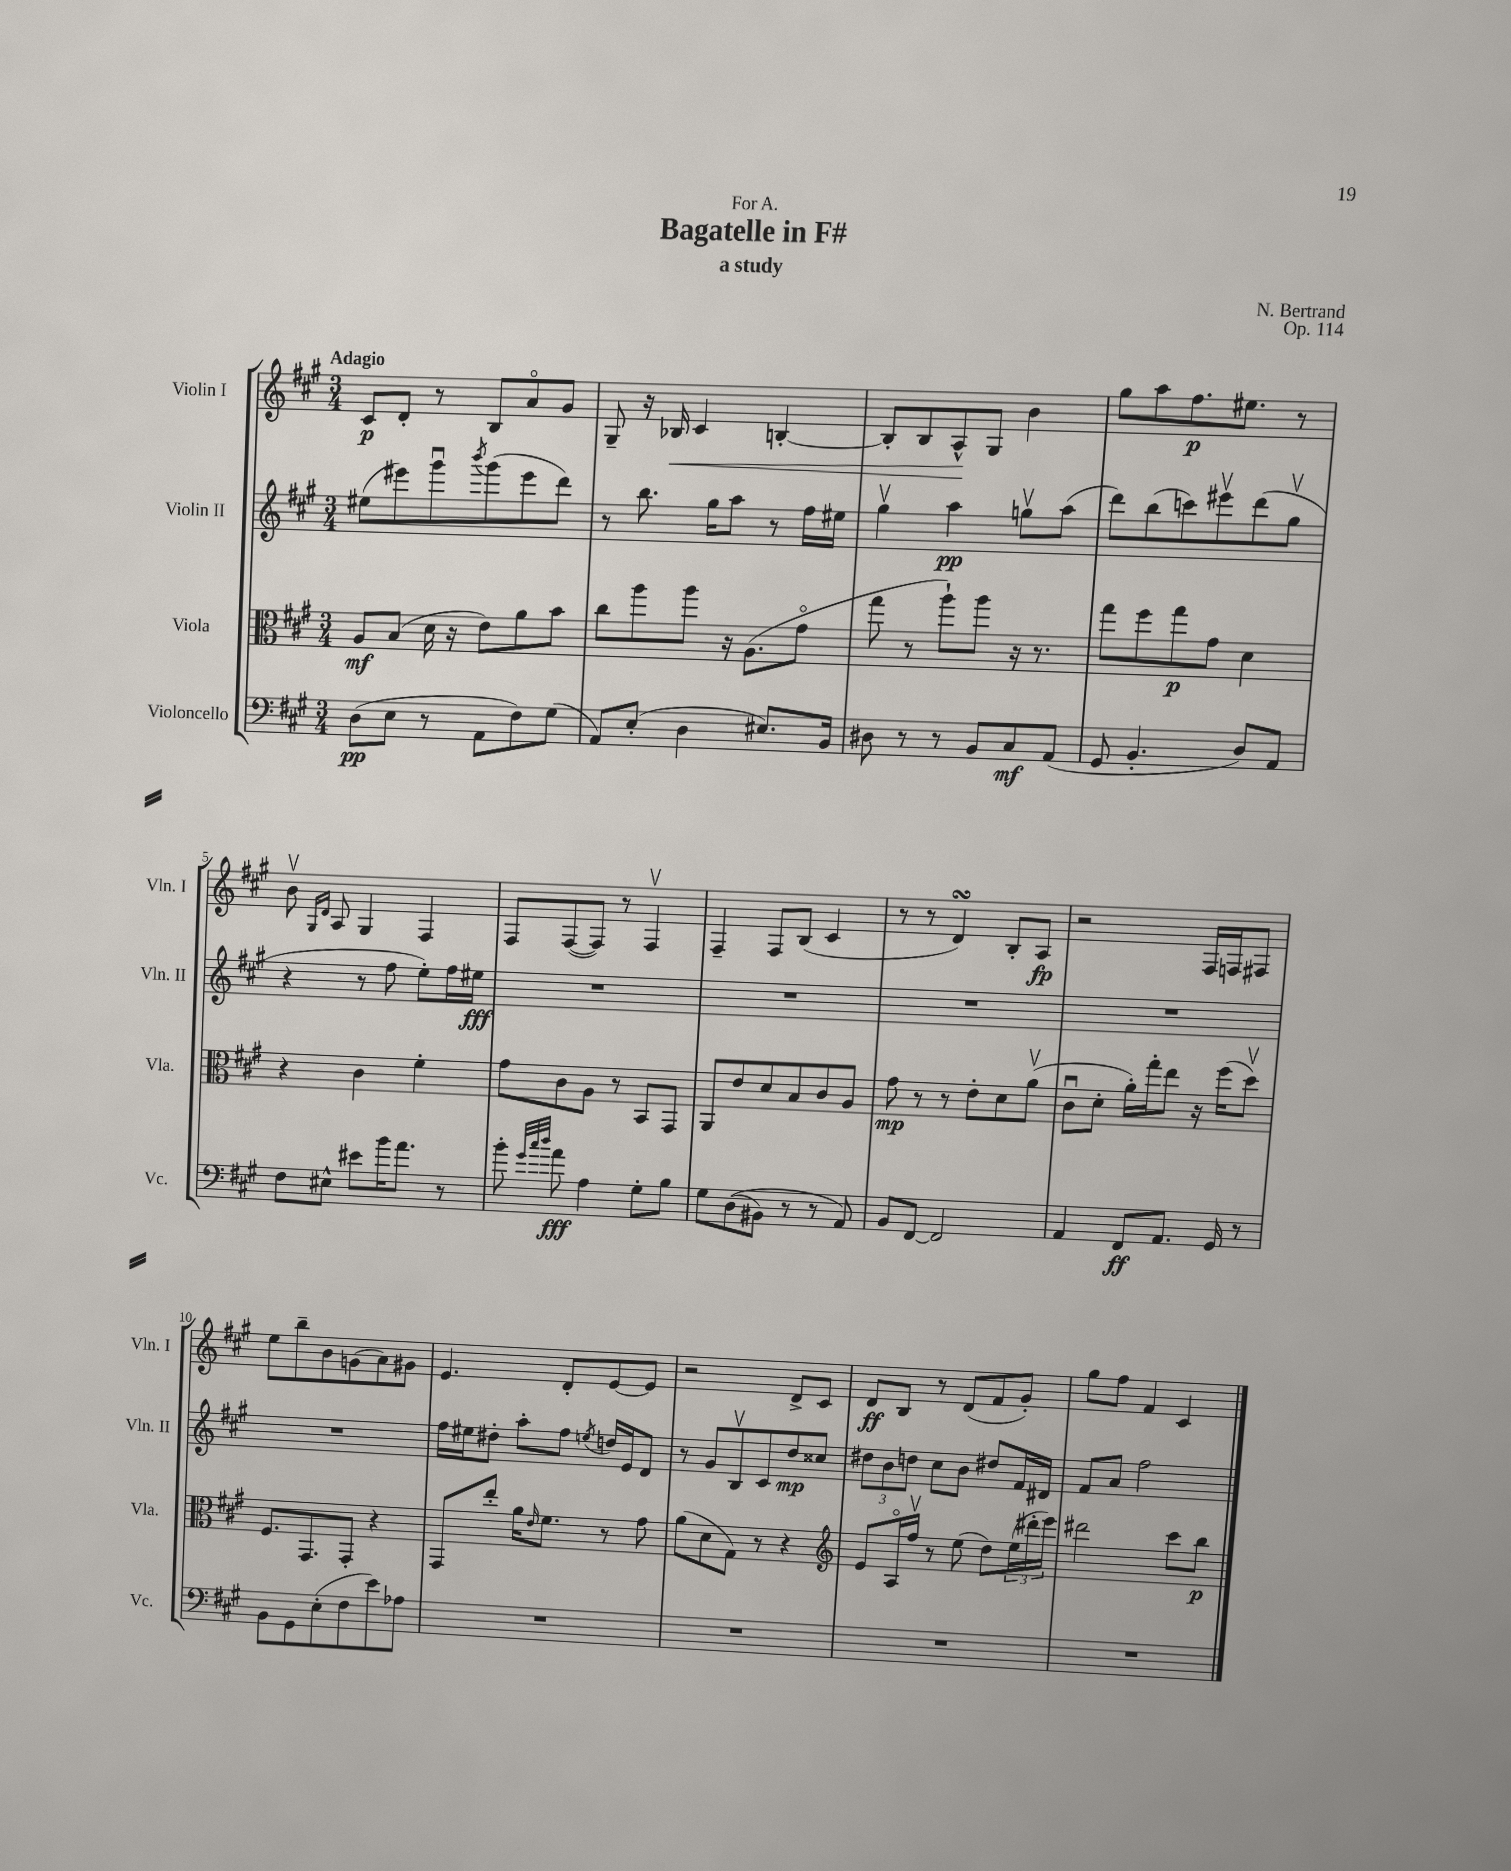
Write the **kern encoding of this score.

**kern	**dynam	**kern	**dynam	**kern	**dynam	**kern	**dynam
*part4	*part4	*part3	*part3	*part2	*part2	*part1	*part1
*staff4	*staff4	*staff3	*staff3	*staff2	*staff2	*staff1	*staff1
*I"Violoncello	*	*I"Viola	*	*I"Violin II	*	*I"Violin I	*
*I'Vc.	*	*I'Vla.	*	*I'Vln. II	*	*I'Vln. I	*
*clefF4	*	*clefC3	*	*clefG2	*	*clefG2	*
*k[f#c#g#]	*	*k[f#c#g#]	*	*k[f#c#g#]	*	*k[f#c#g#]	*
*M3/4	*	*M3/4	*	*M3/4	*	*M3/4	*
=1	=1	=1	=1	=1	=1	=1	=1
!	!	!	!	!	!	!LO:TX:a:B:t=Adagio	!
(8D\L	pp	8A/L	mf	(8ee#X\L	.	8c#/L	p
8E\J	.	(8B/J	.	8eee#X\)	.	8d'/J	.
8r	.	16d\	.	8ggg#u\	.	8r	.
.	.	16r	.	.	.	.	.
.	.	.	.	8qbbb/	.	.	.
8AA\L	.	8e\L)	.	(8ggg#\	.	8B/L	.
8F#\)	.	8a\	.	8eee#\	.	8a/	.
(8G#\J	.	8b\J	.	8ddd\J)	.	8g#/J	.
=2	=2	=2	=2	=2	=2	=2	=2
8AA/L)	.	8cc#\L	.	8r	.	8G#~/	.
(8E'/J	.	8aa\	.	8.bb\	.	16r	.
!	!	!	!	!	!	!	!LO:HP:b
.	.	.	.	.	.	16B-X/	<
4D\	.	8aa\J	.	.	.	4c#/	.
.	.	.	.	16gg#\KL	.	.	.
.	.	16r	.	8aa\J	.	.	.
.	.	(8.A\L	.	.	.	.	.
8.E#X/L)	.	.	.	8r	.	[4Bn'/	.
.	.	8g#\J	.	16ff#\LL	.	.	.
16BB/Jk	.	.	.	16ee#X\JJ	.	.	.
=3	=3	=3	=3	=3	=3	=3	=3
8D#X\	.	8gg#\	.	4gg#v\	.	8B'/L]	.
8r	.	8r	.	.	.	8B/	.
8r	.	8aa`\L)	.	4aa\	pp	8A^^/	.
8BB/L	.	8aa\J	.	.	.	8G#/J	[
8C#/	mf	16r	.	8ggnv\L	.	4b\	.
.	.	8.r	.	.	.	.	.
(8AA/J	.	.	.	(8aa\J	.	.	.
=4	=4	=4	=4	=4	=4	=4	=4
8GG#/	.	8gg#\L	.	8ddd\L)	.	8gg#\L	.
4.BB'/	.	8ff#\	.	(8bb\	.	8aa\	.
.	.	8gg#\	p	8cccn\)	.	8.ff#\	p
.	.	8g#\J	.	8eee#Xv\	.	.	.
.	.	.	.	.	.	8.ee#X\J	.
8D/L)	.	4d\	.	(8ddd\	.	.	.
8AA/J	.	.	.	8gg#v\J	.	8r	.
!!LO:LB:g=z
=5	=5	=5	=5	=5	=5	=5	=5
8F#\L	.	4r	.	4r	.	8bv\	.
.	.	.	.	.	.	16qqG#/LL	.
.	.	.	.	.	.	16qqd/JJ	.
8E#X^^\J	.	.	.	.	.	8A/	.
8e#X\L	.	4c#\	.	8r	.	4G#/	.
16b\K	.	.	.	8ff#\	.	.	.
8.a\J	.	.	.	.	.	.	.
.	.	4f#'\	.	8ee'\L)	.	4F#/	.
8r	.	.	.	16ff#\L	.	.	.
.	.	.	.	16ee#X\JJ	fff	.	.
=6	=6	=6	=6	=6	=6	=6	=6
8b'\	.	8g#\L	.	2.r	.	8F#/L	.
32qqg#/LLL	.	.	.	.	.	.	.
32qqcc#/	.	.	.	.	.	.	.
32qqdd/JJJ	.	.	.	.	.	.	.
8a\	fff	8c#\	.	.	.	([8F#/	.
4A\	.	8A\J	.	.	.	8F#/J])	.
.	.	8r	.	.	.	8r	.
8G#'\L	.	8BB/L	.	.	.	4F#v/	.
8B\J	.	8GG#/J	.	.	.	.	.
=7	=7	=7	=7	=7	=7	=7	=7
8G#\L	.	8AA/L	.	2.r	.	4F#~/	.
((8D\	.	8e/	.	.	.	.	.
8BB#X\J)	.	8d/	.	.	.	8F#/L	.
8r	.	8B/	.	.	.	(8B/J	.
8r	.	8c#/	.	.	.	4c#/	.
8AA/)	.	8A/J	.	.	.	.	.
=8	=8	=8	=8	=8	=8	=8	=8
8BB/L	.	8g#\	mp	2.r	.	8r	.
[8FF#/J	.	8r	.	.	.	8r	.
2FF#/]	.	8r	.	.	.	4dsSSs/)	.
.	.	8e'\L	.	.	.	.	.
.	.	8d\	.	.	.	8B'/L	.
.	.	(8av\J	.	.	.	8A/J	fp
=9	=9	=9	=9	=9	=9	=9	=9
4AA/	.	8c#u\L	.	2.r	.	2r	.
.	.	8d'\J	.	.	.	.	.
8FF#/L	ff	16a'\LL)	.	.	.	.	.
.	.	16gg#'\J	.	.	.	.	.
8.AA/J	.	8ee\J	.	.	.	.	.
.	.	16r	.	.	.	16F#/LL	.
16GG#/	.	(16ff#\KL	.	.	.	16Fn/J	.
8r	.	8ddv\J)	.	.	.	8F#X/J	.
!!LO:LB:g=z
=10	=10	=10	=10	=10	=10	=10	=10
8BB\L	.	8.F#/L	.	2.r	.	8ee\L	.
8GG#\	.	.	.	.	.	8bb~\	.
.	.	8.GG#/	.	.	.	.	.
(8E'\	.	.	.	.	.	8b\	.
8F#\	.	8GG#'/J	.	.	.	(8gn\	.
8e\)	.	4r	.	.	.	8a\)	.
8A-X\J	.	.	.	.	.	8g#X\J	.
=11	=11	=11	=11	=11	=11	=11	=11
2.r	.	8GG#/L	.	16ff#\LL	.	4.e/	.
.	.	.	.	16ee#X\J	.	.	.
.	.	8ee'/J	.	8dd#X'\J	.	.	.
.	.	16a\KL	.	8aa'\L	.	.	.
.	.	16qqe/	.	.	.	.	.
.	.	8.f#\J	.	.	.	.	.
.	.	.	.	8ff#\J	.	8d'/L	.
.	.	.	.	8qeen/	.	.	.
.	.	8r	.	16ddn/LL	.	[8e/	.
.	.	.	.	16e/J	.	.	.
.	.	8g#\	.	8d/J	.	8e/J]	.
=12	=12	=12	=12	=12	=12	=12	=12
2.r	.	(8a\L	.	8r	.	2r	.
.	.	8d\	.	8g#/L	.	.	.
.	.	8G#\J)	.	8Bv/	.	.	.
.	.	8r	.	8c#/	.	.	.
.	.	4r	.	8dd/	mp	8d^/L	.
.	.	.	.	8cc##X/J	.	8c#/J	.
=13	=13	=13	=13	=13	=13	=13	=13
*	*	*clefG2	*	*	*	*	*
2.r	.	8e/L	.	12dd#X\L	.	8d/L	ff
.	.	.	.	12b\	.	.	.
.	.	16A/L	.	.	.	8B/J	.
.	.	.	.	12ddn\J	.	.	.
.	.	16ff#v/JJ	.	.	.	.	.
.	.	8r	.	8cc#\L	.	8r	.
.	.	(8ee\	.	8b\J	.	(8d/L	.
.	.	8dd\L)	.	8dd#X/L	.	8f#/	.
.	.	(24ee\L	.	16f#/L	.	8g#'/J)	.
.	.	24ddd#X'\	.	.	.	.	.
.	.	.	.	16d#X/JJ	.	.	.
.	.	24eee\JJ)	.	.	.	.	.
=14	=14	=14	=14	=14	=14	=14	=14
2.r	.	2ddd#X\	.	8f#/L	.	8gg#\L	.
.	.	.	.	8a/J	.	8ff#\J	.
.	.	.	.	2ff#\	.	4f#/	.
.	.	8ccc#\L	.	.	.	4c#/	.
.	.	8bb\J	p	.	.	.	.
==	==	==	==	==	==	==	==
*-	*-	*-	*-	*-	*-	*-	*-
